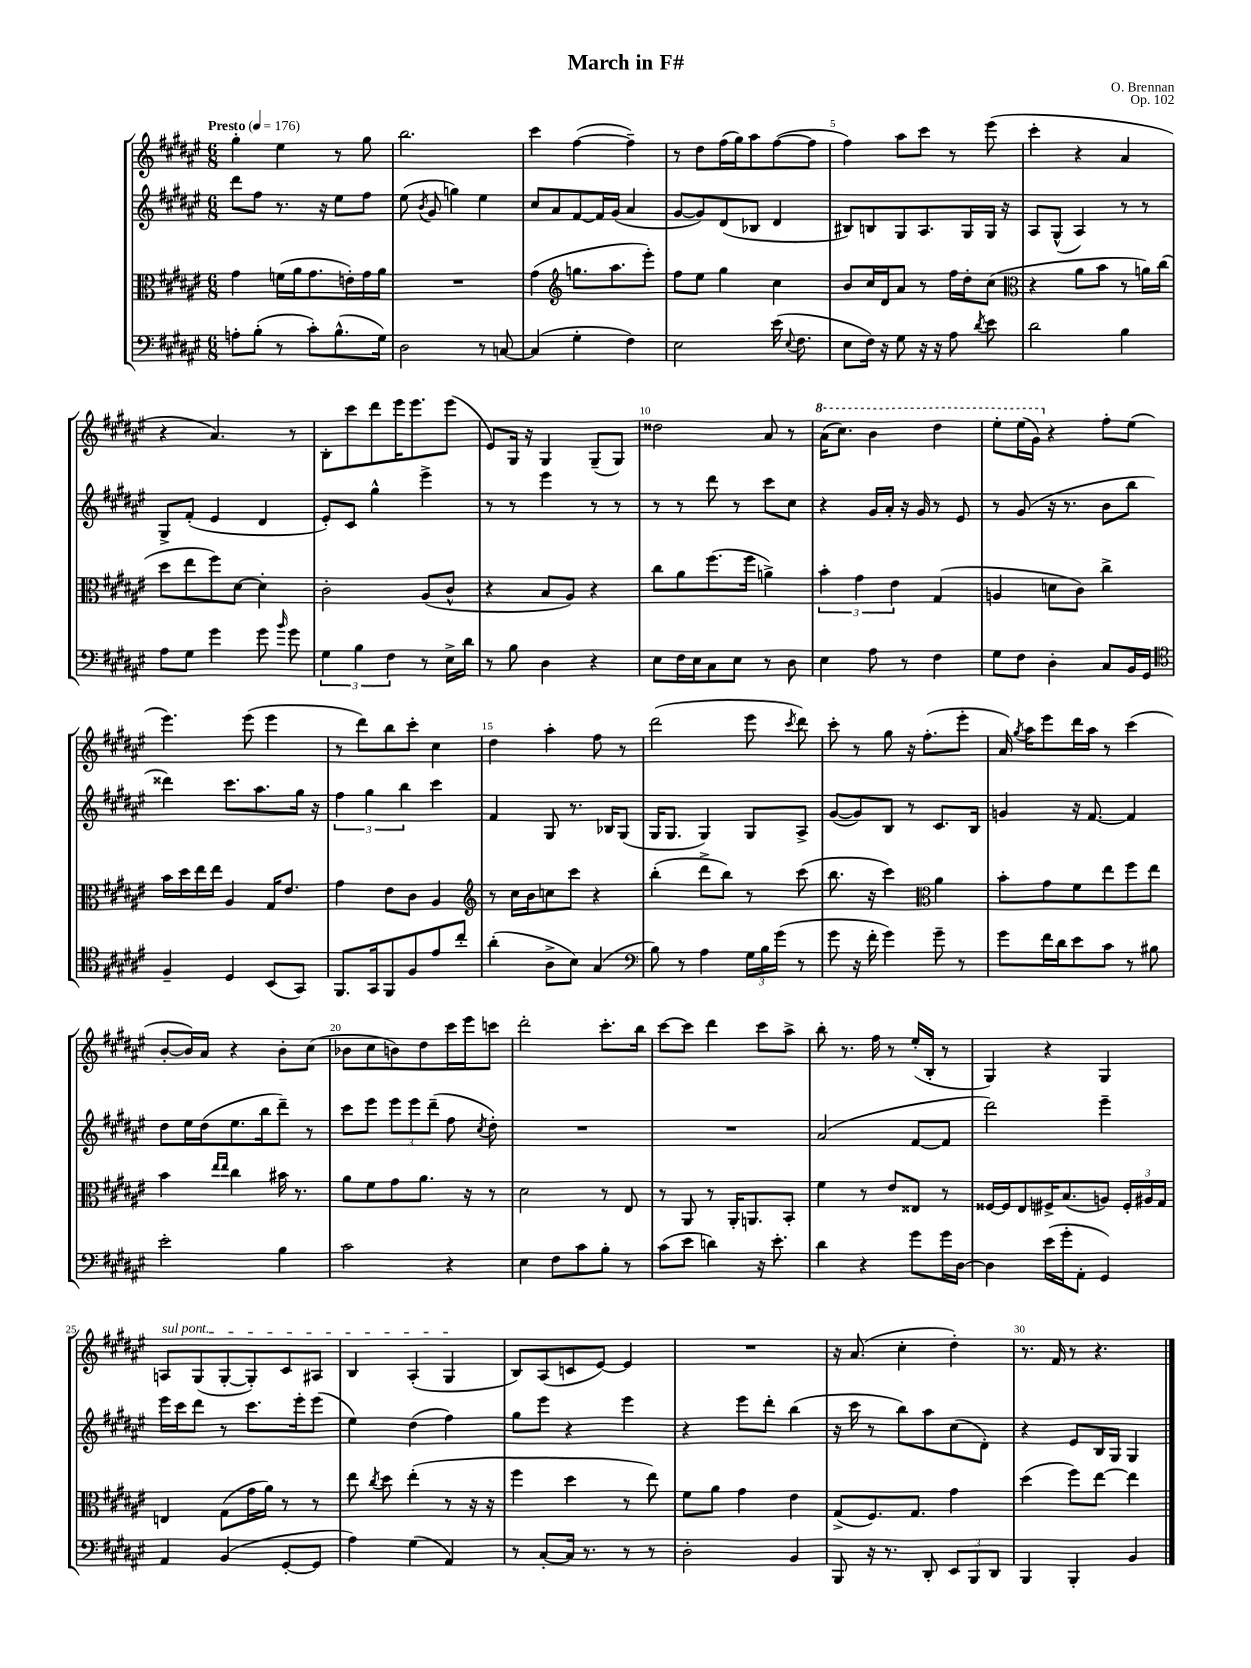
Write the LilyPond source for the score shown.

\header { title = "March in F#" composer = "O. Brennan" opus = "Op. 102" }
<<
\new StaffGroup <<
\new Staff = "s0" {
    \clef treble \key fis \major \numericTimeSignature \time 6/8 \tempo "Presto" 4 = 176
    \autoBeamOff gis''4-. eis''4 r8 gis''8 |
    b''2. |
    cis'''4 fis''4~( fis''4--) |
    r8 dis''8[ fis''16( gis''16) ais''8 fis''8~( fis''8] |
    fis''4) ais''8[ cis'''8] r8 eis'''8( |
    cis'''4-. r4 ais'4 |
    r4 ais'4.) r8 |
    b8[-. cis'''8 dis'''8 eis'''16 eis'''8. eis'''8]( |
    eis'8[) gis16] r16 gis4 gis8[--( gis8]) |
    disis''2 ais'8 r8 |
    \ottava #1 ais''16[( cis'''8.]) b''4 dis'''4 |
    eis'''8[-. eis'''16( gis''16]) \ottava #0 r4 fis''8[-. eis''8]( |
    eis'''4.) eis'''8( eis'''4 |
    r8 dis'''8[) b''8 cis'''8]-. cis''4 |
    dis''4 ais''4-. fis''8 r8 |
    dis'''2( eis'''8 \acciaccatura { cis'''8 } dis'''8) |
    cis'''8-. r8 gis''8 r16 fis''8.[-.( eis'''8]-. |
    ais'16) \acciaccatura { gis''8 } ais''16[ eis'''8 dis'''16 ais''16] r8 cis'''4( |
    b'8[~-. b'16) ais'16] r4 b'8[-. cis''8]( |
    bes'8[ cis''8 b'8) dis''8 cis'''16 eis'''16 c'''8] |
    dis'''2-. cis'''8.[-. b''16] |
    cis'''8[~ cis'''8] dis'''4 cis'''8[ ais''8]-> |
    b''8-. r8. fis''16 r8 eis''16[-.( b16]-. r8 |
    gis4) r4 gis4 |
    \once \override TextSpanner.bound-details.left.text = \markup { \italic "sul pont." } a8[\startTextSpan gis8( gis8~-. gis8-.) cis'8 ais8] |
    b4 ais4-.( gis4\stopTextSpan |
    b8[) ais8( c'8 eis'8]~) eis'4 |
    R2. |
    r16 ais'8.( cis''4-. dis''4-.) |
    r8. fis'16 r8 r4. \bar "|." |
}
\new Staff = "s1" {
    \clef treble \key fis \major \numericTimeSignature \time 6/8
    \autoBeamOff dis'''8[ fis''8] r8. r16 eis''8[ fis''8] |
    eis''8( \acciaccatura { b'8 } gis'8 g''4) eis''4 |
    cis''8[ ais'8 fis'8~ fis'16 gis'16]( ais'4 |
    gis'8[~ gis'8) dis'8( bes8] dis'4 |
    bis8[) b8 gis8 ais8. gis16 gis16] r16 |
    ais8[ gis8]-^( ais4) r8 r8 |
    gis8[-> fis'8]-.( eis'4 dis'4 |
    eis'8[-.) cis'8] gis''4-^ eis'''4-> |
    r8 r8 eis'''4 r8 r8 |
    r8 r8 dis'''8 r8 cis'''8[ cis''8] |
    r4 gis'16[ ais'16]-. r16 gis'16 r8 eis'8 |
    r8 gis'8( r16 r8. b'8[ b''8] |
    disis'''4) cis'''8.[ ais''8. gis''16] r16 |
    \tuplet 3/2 { fis''4 gis''4 b''4 } cis'''4 |
    fis'4 gis8 r8. bes16[ gis8]( |
    gis16[ gis8.] gis4) gis8[ ais8]-> |
    gis'8[~( gis'8) b8] r8 cis'8.[ b16] |
    g'4 r16 fis'8.~ fis'4 |
    dis''8[ eis''16 dis''16( eis''8. b''16 dis'''8]--) r8 |
    cis'''8[ eis'''8] \tuplet 3/2 { eis'''8[ eis'''8 dis'''8]--( } fis''8 \acciaccatura { cis''8 } dis''8-.) |
    R2. |
    R2. |
    ais'2( fis'8[~ fis'8] |
    dis'''2) eis'''4-- |
    eis'''16[ cis'''16 dis'''8] r8 cis'''8.[ eis'''16-. eis'''8]( |
    eis''4) dis''4( fis''4) |
    gis''8[ eis'''8] r4 eis'''4 |
    r4 eis'''8[ dis'''8]-. b''4( |
    r16 cis'''16 r8 b''8[) ais''8 cis''8( dis'8]-.) |
    r4 eis'8[ b16 gis16] gis4 \bar "|." |
}
\new Staff = "s2" {
    \clef alto \key fis \major \numericTimeSignature \time 6/8
    \autoBeamOff gis'4 f'16[( ais'16 gis'8. e'16-.) gis'16 ais'16] |
    R2. |
    gis'4( \clef treble g''8.[ ais''8. eis'''8]-.) |
    fis''8[ eis''8] gis''4 cis''4 |
    b'8[ cis''16 dis'16 ais'8] r8 fis''16[ dis''16-. cis''8]( |
    \clef alto r4 ais'8[ b'8] r8 a'16[) cis''16]( |
    dis''8[ eis''8 fis''8) dis'8]~ dis'4-. |
    cis'2-. ais8[( cis'8]-^ |
    r4 b8[ ais8]) r4 |
    cis''8[ ais'8 fis''8.( fis''16] a'4->) |
    \tuplet 3/2 { b'4-. gis'4 eis'4 } gis4( |
    a4 d'8[ cis'8]) cis''4-> |
    b'16[ dis''16 eis''16 eis''16] ais4 gis16[ eis'8.] |
    gis'4 eis'8[ cis'8] ais4 |
    \clef treble r8 cis''16[ b'16 c''8 cis'''8] r4 |
    b''4-.( dis'''8[-> b''8]) r8 cis'''8( |
    b''8. r16 cis'''4) \clef alto ais'4 |
    b'8[-. gis'8 fis'8 eis''8 fis''8 eis''8] |
    b'4 \grace { eis''16[ eis''16] } cis''4 bis'16 r8. |
    ais'8[ fis'8 gis'8 ais'8.] r16 r8 |
    dis'2 r8 eis8 |
    r8 ais,8 r8 ais,16[-. a,8. b,8]-. |
    fis'4 r8 eis'8[ eisis8] r8 |
    fisis16[~ fisis16 eis8 fis16-> b8.( a8]) \tuplet 3/2 { fis16[-. ais16 gis16] } |
    e4 gis8[( gis'16 ais'16]) r8 r8 |
    eis''8 \acciaccatura { cis''8 } dis''8 eis''4-.( r8 r16 r16 |
    fis''4 dis''4 r8 eis''8) |
    fis'8[ ais'8] gis'4 eis'4 |
    gis8[->( fis8.) gis8.] gis'4 |
    dis''4( fis''8[) eis''8]~ eis''4 \bar "|." |
}
\new Staff = "s3" {
    \clef bass \key fis \major \numericTimeSignature \time 6/8
    \autoBeamOff a8[-. b8]-.( r8 cis'8[-.) b8.-^( gis16]) |
    dis2 r8 c8~ |
    c4( gis4-. fis4) |
    eis2 eis'16( \appoggiatura { eis8 } fis8. |
    eis8[ fis16]) r16 gis8 r16 r16 ais8 \acciaccatura { dis'8 } eis'8 |
    dis'2 b4 |
    ais8[ gis8] gis'4 gis'8 \grace { b'16 } gis'8 |
    \tuplet 3/2 { gis4 b4 fis4 } r8 eis16[-> dis'16] |
    r8 b8 dis4 r4 |
    eis8[ fis16 eis16 cis8 eis8] r8 dis8 |
    eis4 ais8 r8 fis4 |
    gis8[ fis8] dis4-. cis8[ b,16 gis,16] |
    \clef tenor fis4-- dis4 b,8[( gis,8]) |
    fis,8.[ gis,16 fis,8 fis8 eis'8 cis''8]-. |
    ais'4-.( ais8[-> b8]) gis4( |
    \clef bass b8) r8 ais4 \tuplet 3/2 { gis16[ b16 gis'16]( } r8 |
    gis'8 r16 fis'16-. gis'4) gis'8-- r8 |
    gis'8[ fis'16 dis'16 eis'8 cis'8] r8 bis8 |
    eis'2-. b4 |
    cis'2 r4 |
    eis4 fis8[ cis'8 b8]-. r8 |
    cis'8[( eis'8] d'4) r16 eis'8.-. |
    dis'4 r4 gis'8[ gis'16 dis16]~ |
    dis4 eis'16[( gis'16-. ais,8]-. gis,4) |
    ais,4 b,4( gis,8[~-. gis,8] |
    ais4) gis4( ais,4) |
    r8 cis8[~-. cis16] r8. r8 r8 |
    dis2-. b,4 |
    b,,8 r16 r8. dis,8-. \tuplet 3/2 { eis,8[ b,,8 dis,8] } |
    b,,4 b,,4-. b,4 \bar "|." |
}
>>
>>
\layout { \context { \Score \override BarNumber.break-visibility = ##(#f #t #t) barNumberVisibility = #(every-nth-bar-number-visible 5) } }
